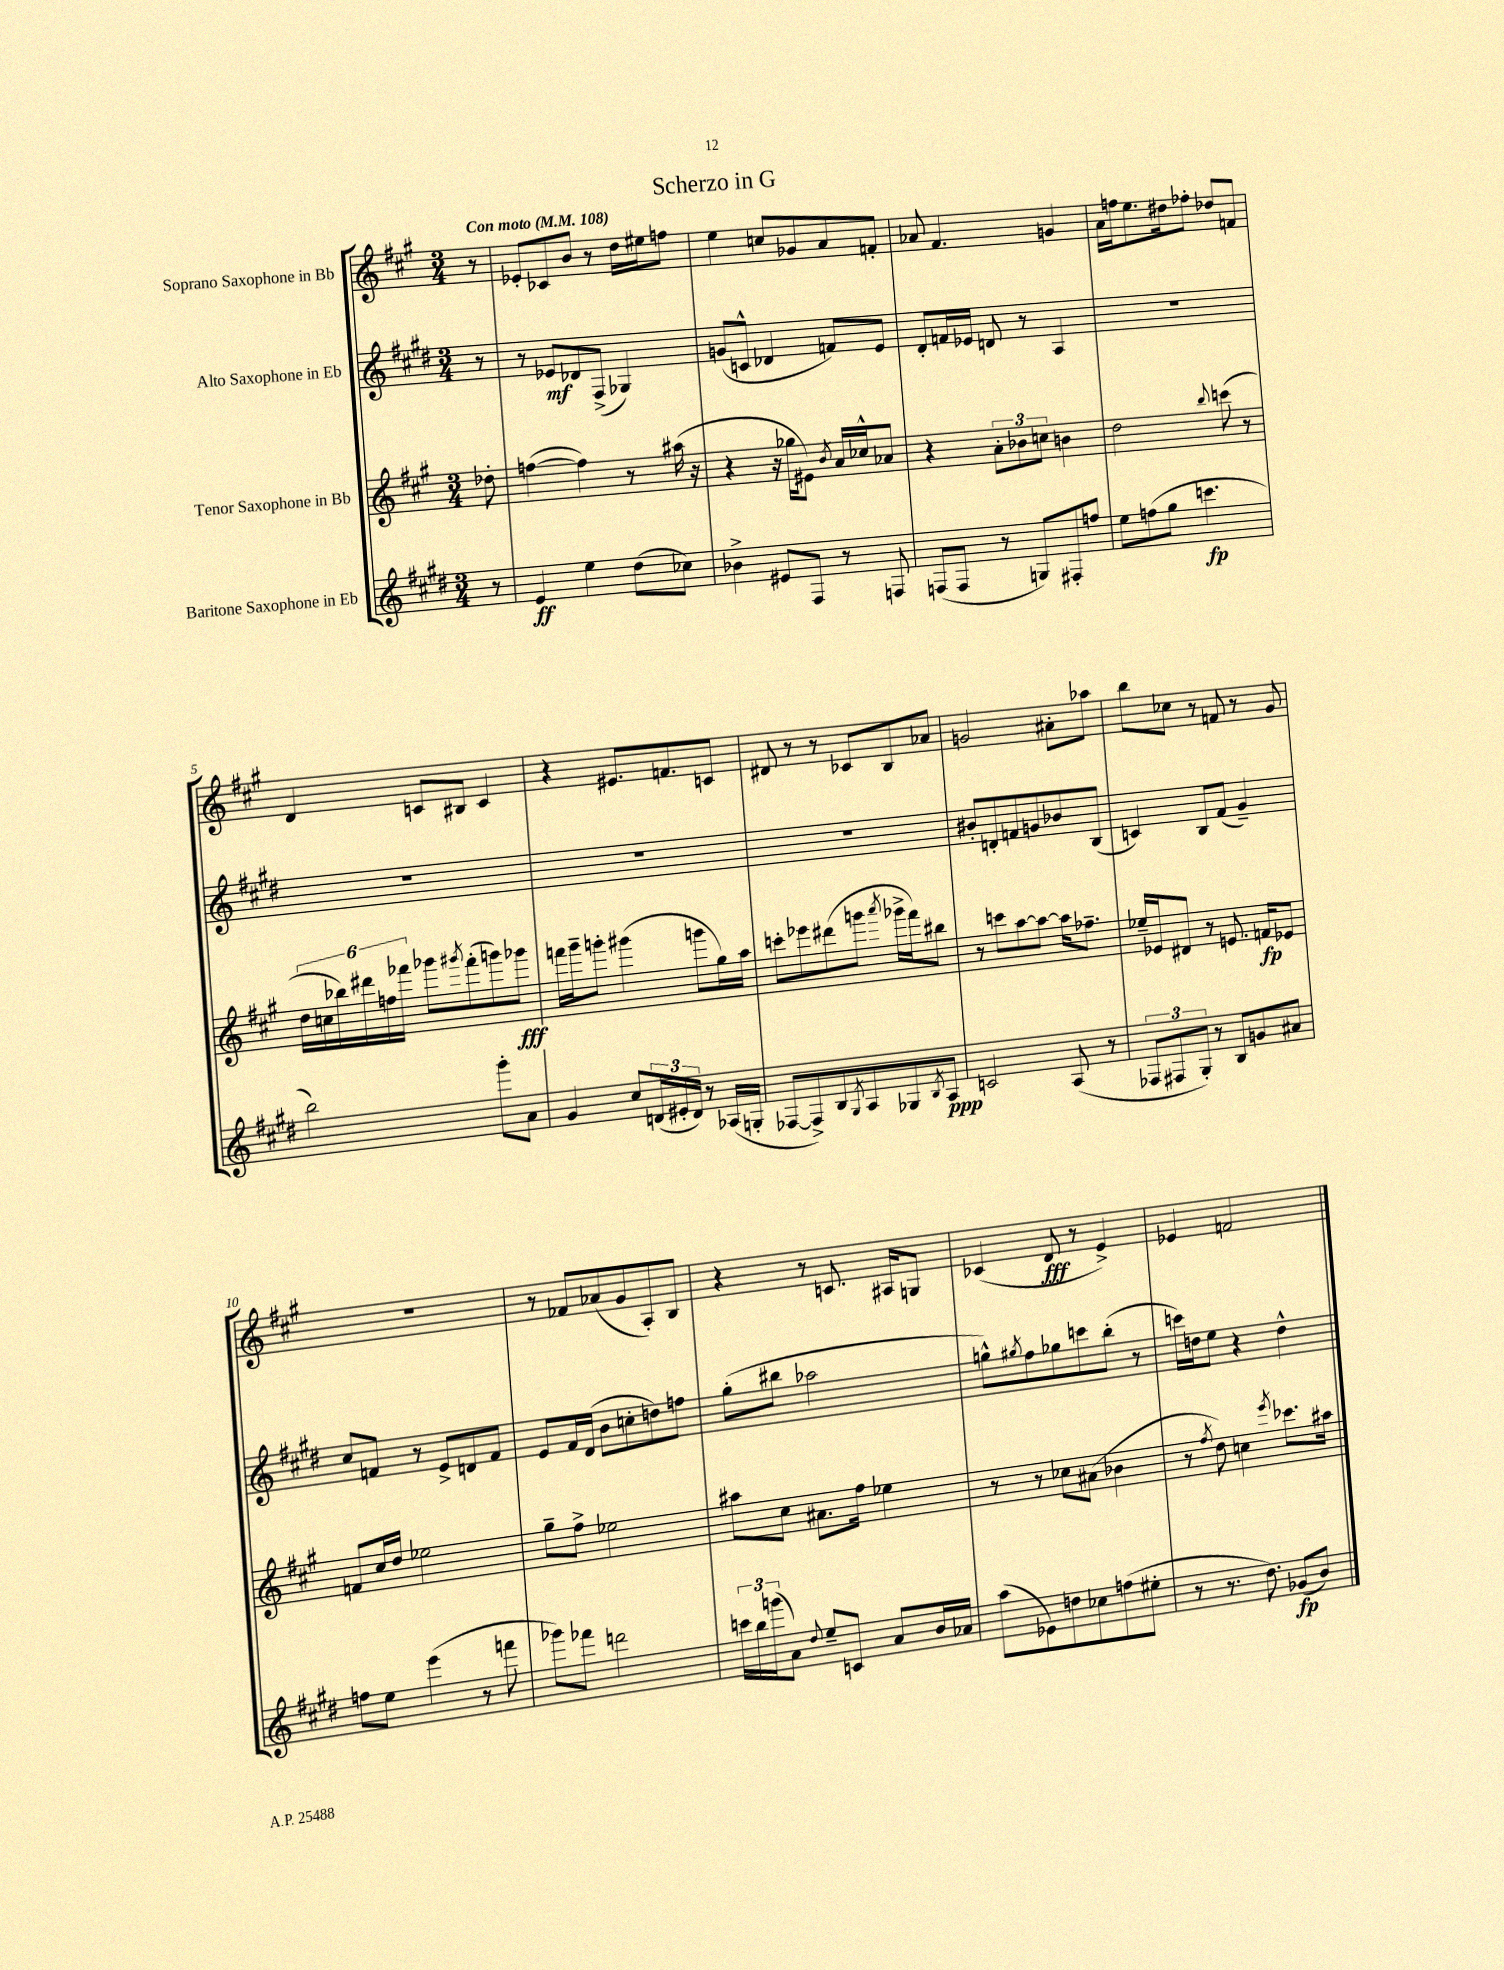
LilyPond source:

\header { title = "Scherzo in G" }
<<
\new StaffGroup <<
\new Staff = "s0" \with { instrumentName = "Soprano Saxophone in Bb" } {
    \clef treble \key a \major \numericTimeSignature \time 3/4 \partial 8 \tempo "Con moto" 4 = 108
    r8 |
    ees'8-. ces'8 b'8 r8 d''16 eis''16 f''8 |
    e''4 c''8 ges'8 a'8 f'8-. |
    aes'8 fis'4. g'4 |
    a'16 f''16 e''8. dis''16 fes''8-. des''8 f'8 |
    d'4 c'8 bis8 c'4 |
    r4 eis'8. f'8. c'8 |
    dis'8 r8 r8 ces'8 b8 aes'8 |
    g'2 ais'8-. aes''8 |
    b''8 ces''8 r8 f'8 r8 gis'8 |
    R2. |
    r8 fes'8 aes'8( gis'8 a8-.) b8 |
    r4 r8 c'8. ais16 g8 |
    ces'4( d'8\fff r8 e'4->) |
    ees'4 f'2 \bar "|." |
}
\new Staff = "s1" \with { instrumentName = "Alto Saxophone in Eb" } {
    \clef treble \key e \major \numericTimeSignature \time 3/4 \partial 8
    r8 |
    r8 ees'8\mf des'8 fis8->( ges4) |
    g'8( c'8-^ des'4 f'8) e'8 |
    dis'8-. f'16 ees'16 d'8 r8 a4 |
    R2. |
    R2. |
    R2. |
    R2. |
    bis'8-. d'8-. f'8 g'8 bes'8 b8( |
    c'4) b8 fis'8( gis'4--) |
    cis''8 f'8 r8 e'8-> d'8 f'8 |
    e'8 fis'16 dis'16( b'8 c''8-. d''8) f''8 |
    gis''8-.( bis''8 aes''2 |
    g''8-^) \acciaccatura { gis''8 } fis''8 ges''8 c'''8 b''8-.( r8 |
    c'''16) d''16 e''8 r4 d''4-^ \bar "|." |
}
\new Staff = "s2" \with { instrumentName = "Tenor Saxophone in Bb" } {
    \clef treble \key a \major \numericTimeSignature \time 3/4 \partial 8
    des''8-. |
    f''4~( f''4) r8 ais''16( r16 |
    r4 r16 ges''16 eis'8) \acciaccatura { b'8 } a'16 ces''16-^ aes'8 |
    r4 \tuplet 3/2 { a'8-. bes'8 c''8 } b'4 |
    d''2 \appoggiatura { b''8 } c'''8( r8 |
    \tuplet 6/4 { d''16 c''16 bes''16) dis'''16 f''16 fes'''16 } ges'''8 \acciaccatura { gis'''8 } fes'''8-.( g'''8) ges'''8\fff |
    f'''16 gis'''16-- g'''8-. gis'''4( g'''8 gis''16) a''16 |
    c'''8-. ees'''8 dis'''8( g'''8 \acciaccatura { a'''8 } ges'''16-> fis'''16) bis''8 |
    r8 c'''8 a''8~ a''8~ a''16 fes''8.-- |
    ees''16-- ees'16 dis'8 r8 e'8. f'16\fp ees'8 |
    f'8 cis''16 d''16 ees''2 |
    gis''8-- fis''8-> ees''2 |
    ais''8 cis''8 ais'8. fis''16 ees''4 |
    r8 r8 ces''8 ais'8( bes'4 |
    r8 \acciaccatura { fis''8 } d''8) c''4 \acciaccatura { e'''8 } ces'''8. ais''16 \bar "|." |
}
\new Staff = "s3" \with { instrumentName = "Baritone Saxophone in Eb" } {
    \clef treble \key e \major \numericTimeSignature \time 3/4 \partial 8
    r8 |
    e'4\ff e''4 dis''8( ces''8) |
    bes'4-> eis'8 fis8 r8 f8 |
    f8( f8 r8 g8) fis8-. f''8 |
    e''8 f''8( gis''8 c'''4.\fp |
    b''2) gis'''8-. a'8 |
    gis'4 cis''8 \tuplet 3/2 { d'16( eis'16-. d'16) } r8 aes16( g16-. |
    fes8~ fes8->) b8 \acciaccatura { gis8 } a8 ges8 \acciaccatura { b8 } a8\ppp |
    c'2 a8( r8 |
    \tuplet 3/2 { fes8 fis8 gis8-.) } r8 b8 g'8 ais'8 |
    f''8 e''8 e'''4( r8 f'''8 |
    ges'''8) fes'''8 d'''2 |
    \tuplet 3/2 { c'''16 b''16 g'''16( } a'8) \appoggiatura { dis''8 } e''8-- c'8 a'8 b'16 aes'16 |
    a''8( ees'8) d''8 ces''8 f''8( eis''8-. |
    r8 r8. dis''8.) ges'8\fp( b'8) \bar "|." |
}
>>
>>
